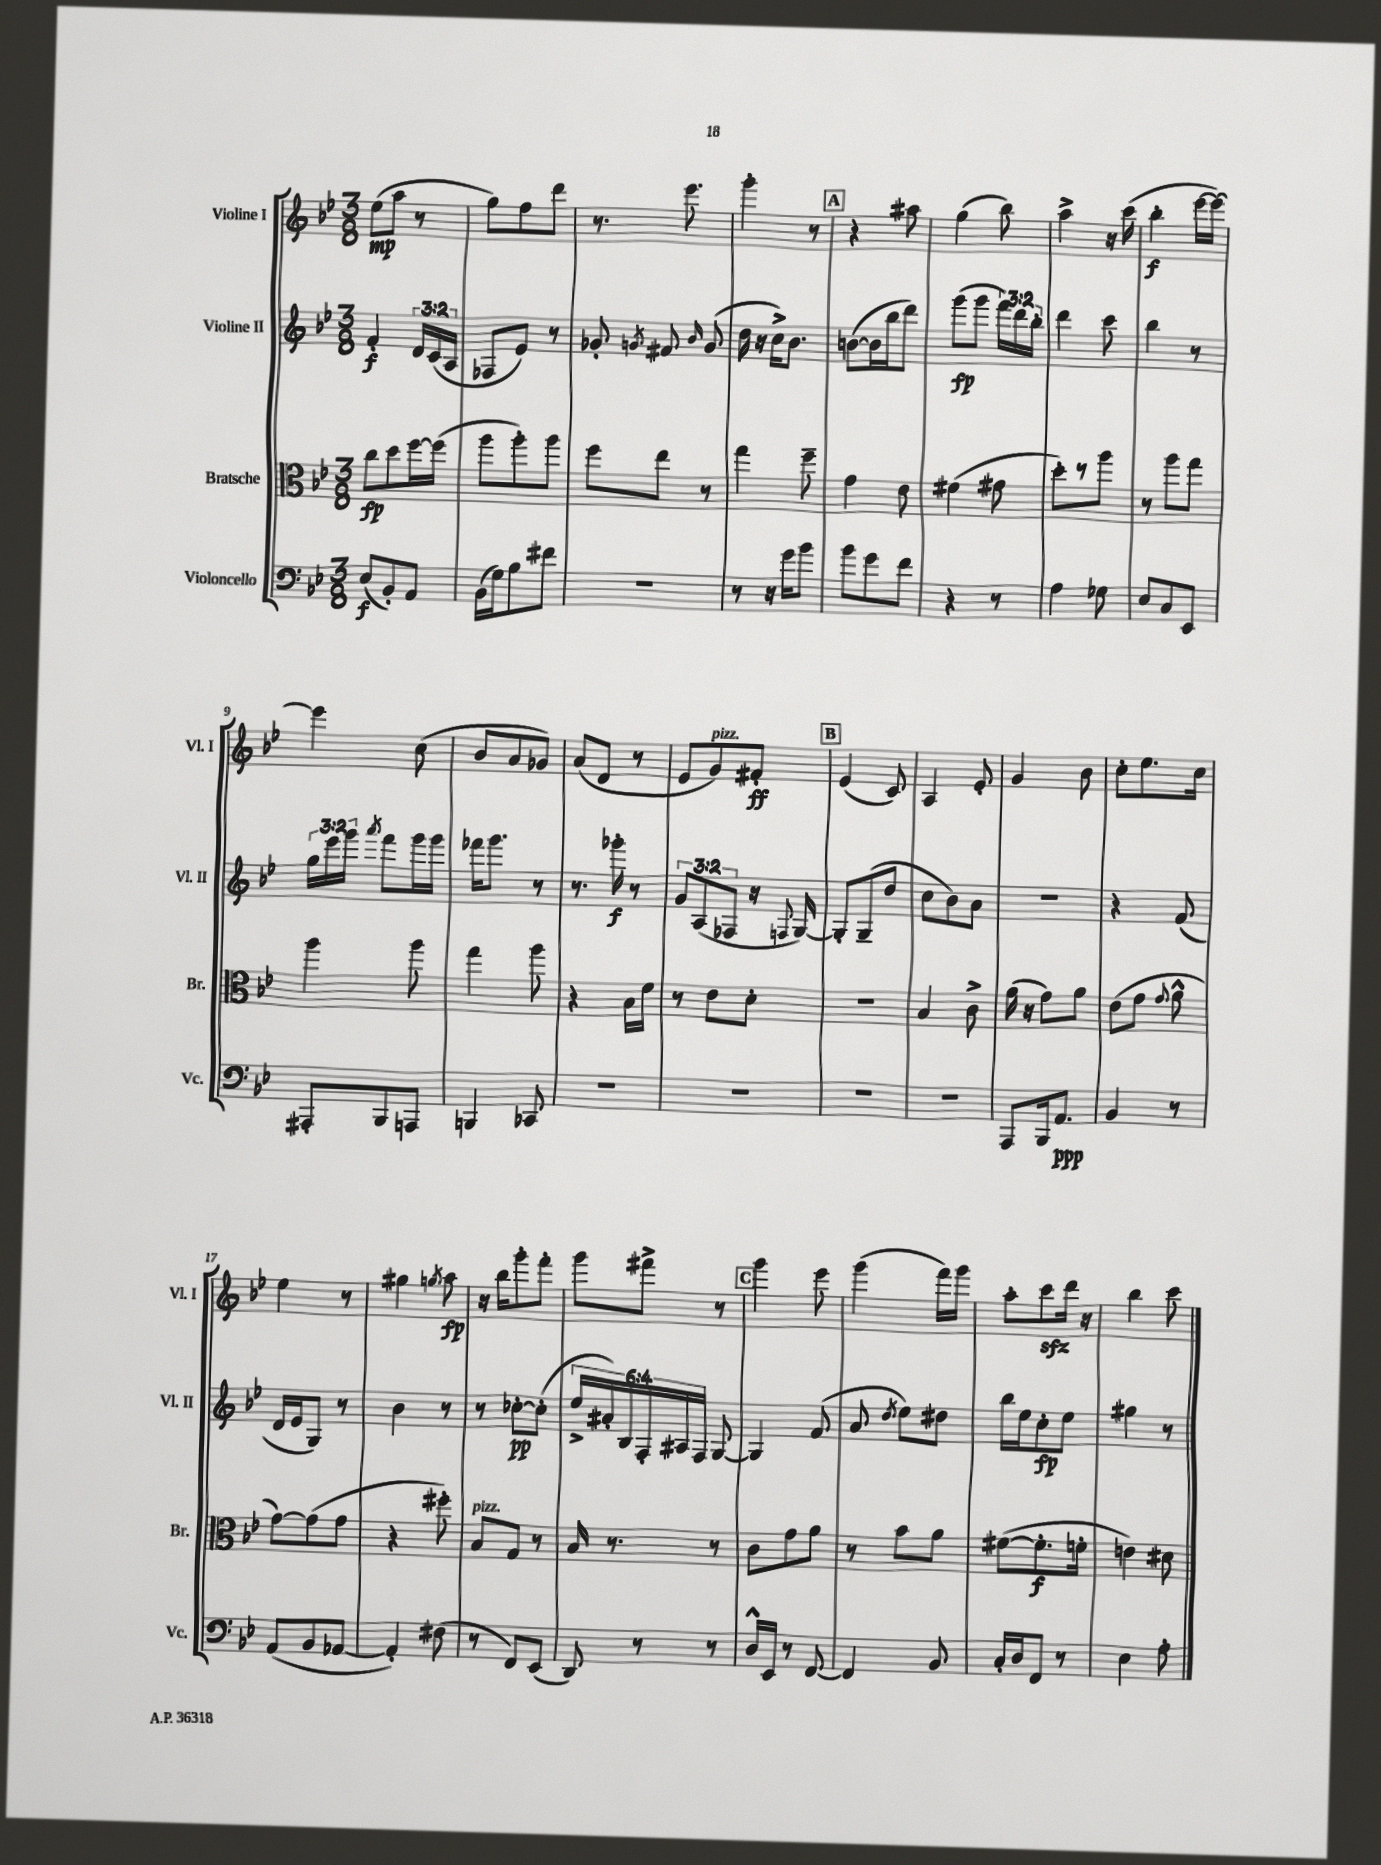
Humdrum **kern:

**kern	**kern	**kern	**kern
*staff4	*staff3	*staff2	*staff1
*clefF4	*clefC3	*clefG2	*clefG2
*k[b-e-]	*k[b-e-]	*k[b-e-]	*k[b-e-]
*M3/8	*M3/8	*M3/8	*M3/8
(8E-	8cc	4f'	(8ee-
8BB-')	8dd	.	8aa
8AA	[16ff	24d	8r
.	.	(24c	.
.	(16ff]	.	.
.	.	24A	.
=	=	=	=
(16BB-	8aa	8F-	8gg)
16G)	.	.	.
8B-	8aa')	8e-)	8ff
8f#	8aa	8r	8ddd
=	=	=	=
4.r	8ff	8g-'	8.r
.	.	8qg	.
.	8ee-	8f#	.
.	.	.	8.eee-
.	.	16qqb-	.
.	8r	(8g	.
=	=	=	=
8r	4gg	16dd	4ggg'
.	.	16r	.
16r	.	16cc^)	.
16g	.	8.b-	.
8b-	8ff~	.	8r
=	=	=	=
8b-	4g	([8b	4r
8g	.	16b]	.
.	.	16bb-	.
8f	8e-	8ddd)	8aa#
=	=	=	=
4r	(4f#	(8ggg	(4gg
.	.	8ggg	.
8r	8g#	24fff)	8bb-)
.	.	24ddd	.
.	.	24bb-'	.
=	=	=	=
4A	8dd')	4ddd	4aa^
.	8r	.	.
8G-	8aa	8ccc	16r
.	.	.	(16ccc
=	=	=	=
8E-	8r	4bb-	4bb-'
8C	8aa	.	.
8EE-	8gg	8r	[16eee-
.	.	.	16eee-_)
=	=	=	=
8AAA#'	4aa	24gg	4eee-]
.	.	24eee-	.
.	.	24ggg	.
.	.	8qaaa	.
8BBB-	.	8fff	.
8AAA	8aa	16ggg	(8cc
.	.	16ggg	.
=	=	=	=
4BBB	4gg	16fff-	8b-
.	.	8.ggg	.
.	.	.	8a
8CC-	8aa	8r	8g-)
=	=	=	=
4.r	4r	8.r	(8a
.	.	.	8d
.	.	16ggg-'	.
.	16B-	8r	8r
.	16f	.	.
=	=	=	=
4.r	8r	12g	8e-
.	.	(12A	.
.	8e-	.	8g)
.	.	12F-	.
.	8d'	16r	8f#'
.	.	8qqF	.
.	.	[16G)	.
=	=	=	=
4.r	4.r	8G']	(4e-
.	.	(8G~	.
.	.	8dd	8c)
=	=	=	=
4.r	4B-	8cc	4A
.	.	8b-)	.
.	8c^	8a	8e-'
=	=	=	=
8AAA	(16a	4.r	4g
.	16r	.	.
16BBB-	8g)	.	.
8.AA	.	.	.
.	8a	.	8b-
=	=	=	=
4BB-	(8e-	4r	8cc'
.	8g	.	8.ee-
.	8qqg	.	.
8r	8a^^	(8f	.
.	.	.	16cc
=	=	=	=
(8AA	[8g)	16d	4ee-
.	.	16e-	.
8BB-	(8g]	8G)	.
[8AA-	8g	8r	8r
=	=	=	=
4AA-'])	4r	4b-	4gg#
.	.	.	8qgg
(8F#	8ff#')	8r	8aa
=	=	=	=
8r	8B-	8r	16r
.	.	.	16bb-
8FF)	8G	[8cc-'	8ggg'
(8EE-	8r	(8cc-']	8fff'
=	=	=	=
8DD)	16B-	24ee-^	8ggg
.	.	24a#')	.
.	8.r	.	.
.	.	24B-	.
8r	.	24F'	8fff#^
.	.	24A#	.
.	.	24F	.
8r	8r	[8G	8r
=	=	=	=
16D^^	8c	4G]	4ggg
16EE-	.	.	.
8r	8g	.	.
[8FF	8a	(8f	8eee-
=	=	=	=
4FF]	8r	8a	(4ggg
.	.	8qdd	.
.	8b-	8ee-)	.
8BB-	8a	8dd#	16fff)
.	.	.	16ggg
=	=	=	=
16C'	([8f#	16bb-	8aa'
16D	.	16ee-	.
8FF	8.f#']	8cc'	8ccc
8r	.	8ee-	16ddd
.	16f'	.	16r
=	=	=	=
4E-	4e)	4gg#	4bb-
8A'	8d#	8r	8ccc
==	==	==	==
*-	*-	*-	*-
